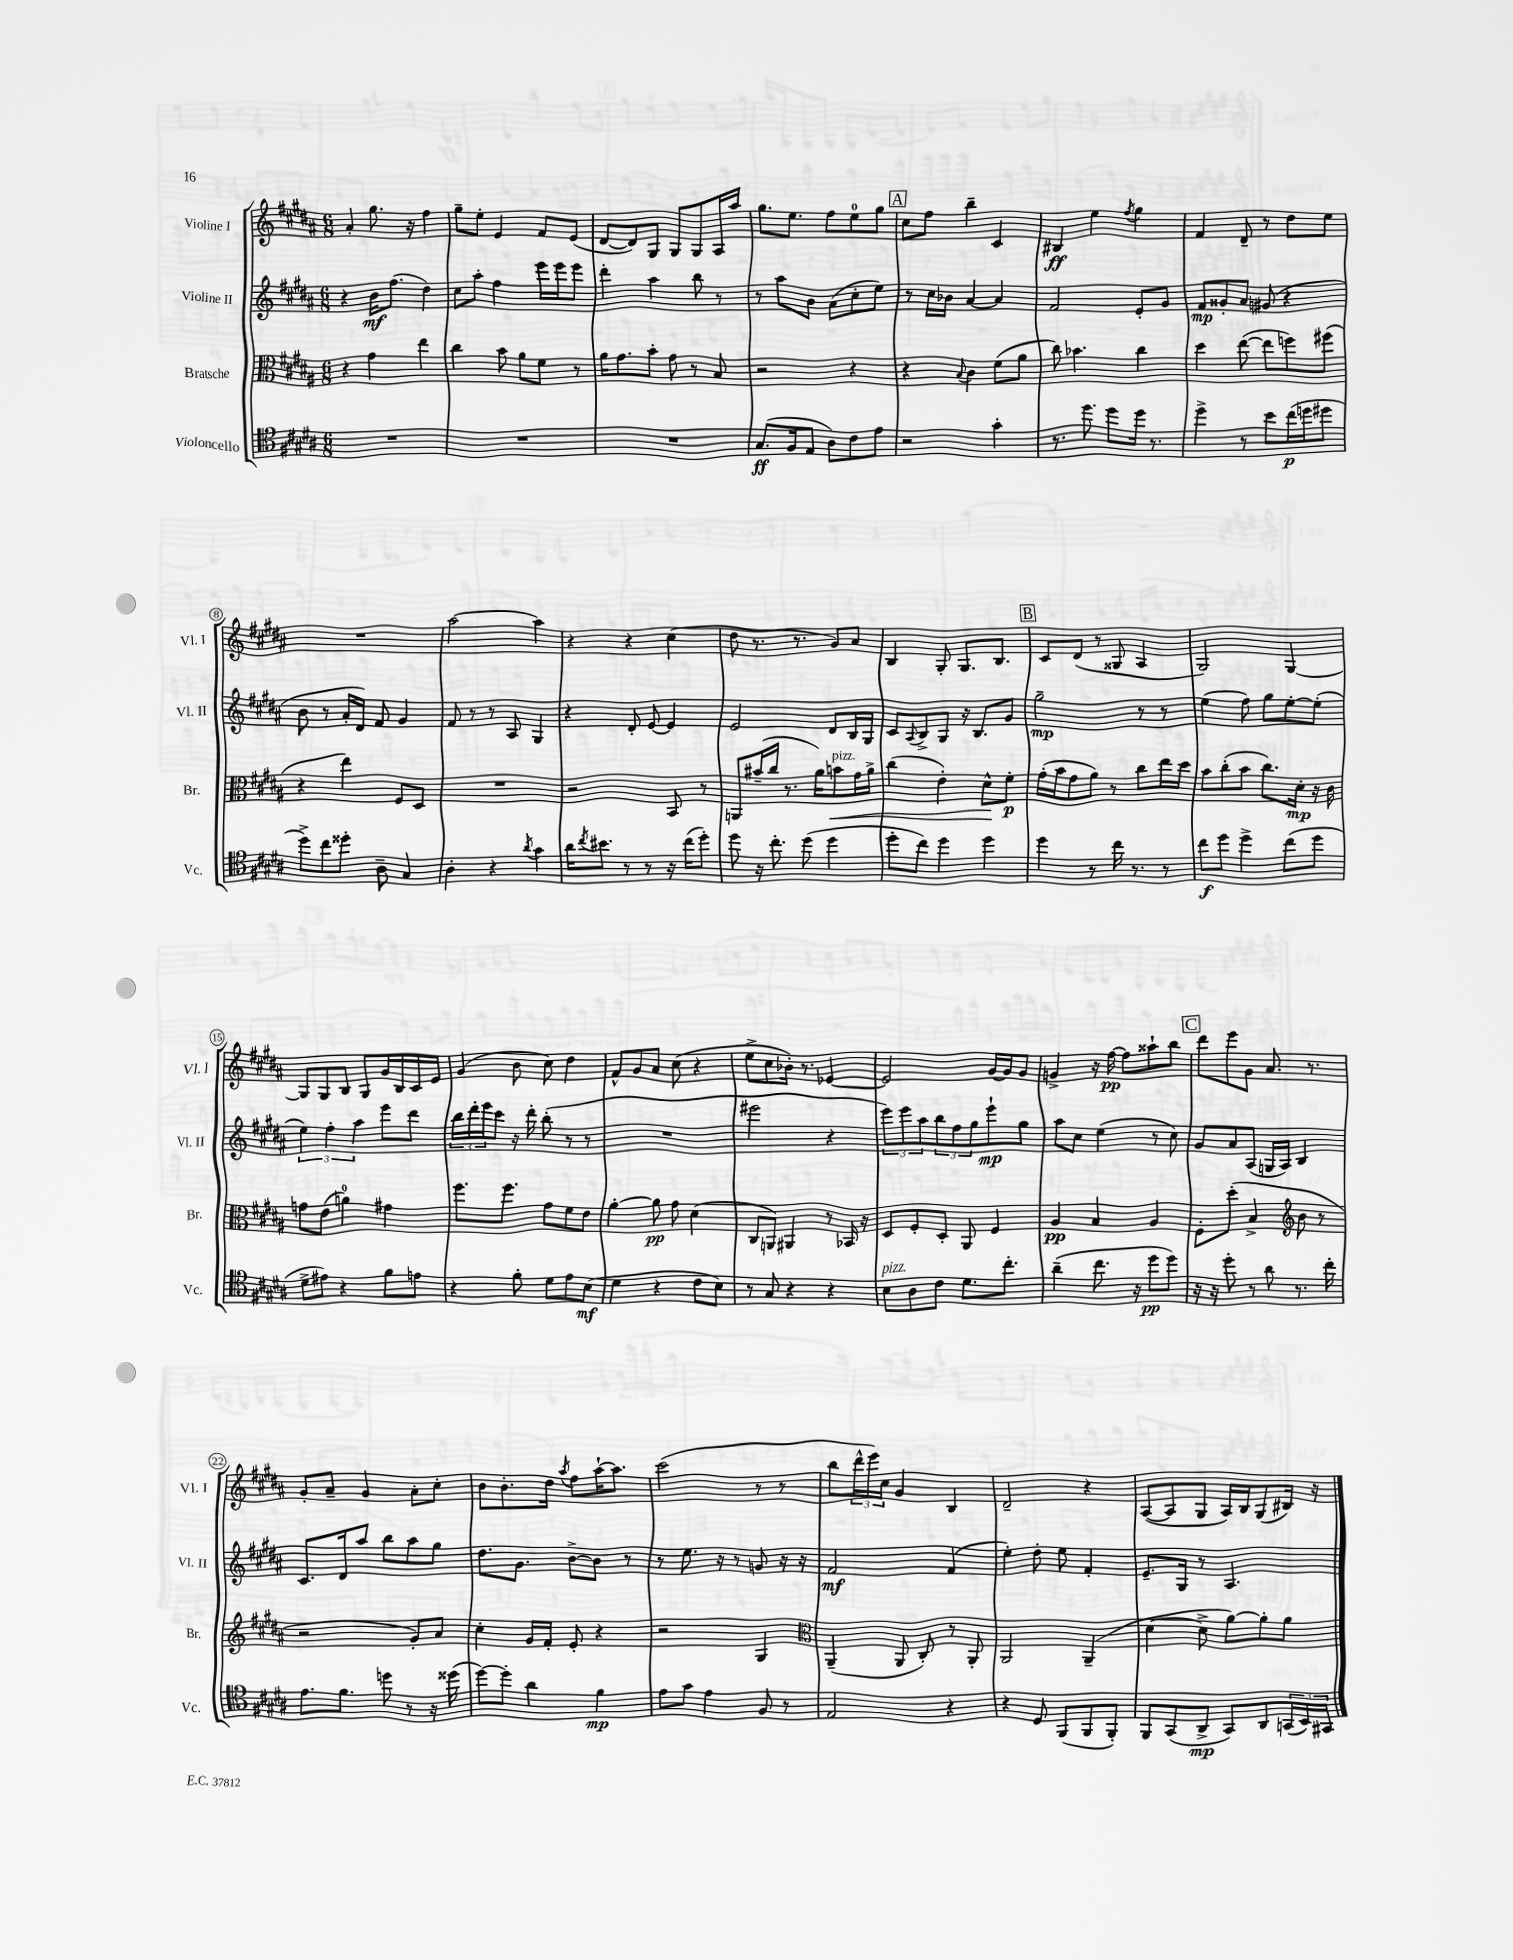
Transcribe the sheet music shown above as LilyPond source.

<<
\new StaffGroup <<
\new Staff = "s0" \with { instrumentName = "Violine I" shortInstrumentName = "Vl. I" } {
    \clef treble \key b \major \numericTimeSignature \time 6/8
    ais'4-. gis''8. r16 fis''4 |
    gis''8-- e''8-. e'4 fis'8 e'8( |
    dis'8~ dis'8) gis8 gis8 gis8 ais16 ais''16 |
    gis''8. e''8. fis''8 e''8-0 gis''8 |
    \mark \markup { \box "A" } cis''8 fis''8 b''4-- cis'4 |
    bis4\ff e''4 \acciaccatura { fis''8 } gis''4 |
    fis'4 dis'8-- r8 dis''8 e''8 |
    R2. |
    ais''2~ ais''4 |
    r4 r4 cis''4( |
    dis''8 r8. r8. gis'8) ais'8 |
    b4 gis8-. gis8. b8. |
    \mark \markup { \box "B" } cis'8 dis'8( r8 gisis8 ais4 |
    gis2) gis4~ |
    gis8 gis8 b8 gis8 gis'16 b16 cis'16 e'16 |
    gis'4( b'8 cis''8) dis''4 |
    fis'8-^ gis'8 ais'8 cis''8( r4 |
    e''8-> cis''8 bes'16-.) r8. ees'4~ |
    ees'2 gis'16~ gis'16 gis'8 |
    g'4-> r16 fis''16~\pp fis''8 aisis''8-! b''8 |
    \mark \markup { \box "C" } dis'''8 e'''8 gis'8 ais'8. r8. |
    gis'8-. ais'8-- gis'4 ais'8-. cis''8-. |
    b'8 b'8.-. dis''16 \acciaccatura { ais''8 } fis''8 ais''16~-! ais''8. |
    cis'''2( r8 r8 |
    b''8 \tuplet 3/2 { dis'''16-^ e'''16) cis''16 } gis'4 b4 |
    dis'2-- r4 |
    ais8~( ais8 gis8 ais16) b16 gis8( bis16) r16 \bar "|." |
}
\new Staff = "s1" \with { instrumentName = "Violine II" shortInstrumentName = "Vl. II" } {
    \clef treble \key b \major \numericTimeSignature \time 6/8
    r4 b'16\mf fis''8.( dis''4) |
    cis''8 ais''8-. fis''4 e'''16 e'''16 e'''8 |
    dis'''4-. ais''4 b''8 r8 |
    r8 ais''8 b'8 ais'8( cis''8-. e''8) |
    \mark \markup { \box "A" } r8 cis''16 bes'16 ais'4~ ais'4 |
    fis'2 e'8-. gis'8 |
    fis'8\mp gisis'8-. ais'8 gis'8( r4 |
    b'8 r8 ais'16-. dis'16) fis'8 gis'4 |
    fis'8 r8 r8 ais8 gis4 |
    r4 dis'8-. e'8~ e'4 |
    e'2 dis'8 b16 gis16 |
    cis'8 \appoggiatura { ais8 } b8-> gis8 r16 b8. gis'8 |
    \mark \markup { \box "B" } gis''2--\mp r8 r8 |
    e''4( fis''8) gis''8 e''8~-. e''8-.( |
    \tuplet 3/2 { e''4) fis''4-. ais''4 } e'''8 dis'''8 |
    \tuplet 3/2 { b''16 dis'''16-. e'''16 } cis'''8 r16 dis'''16-. b''8-.( r8 r8 |
    R2. |
    eis'''2 r4 |
    \tuplet 3/2 { e'''8) e'''8 ais''8 } \tuplet 3/2 { b''8 fis''8 gis''8 } e'''8-!\mp gis''8 |
    ais''8 cis''8 e''4( r8 cis''8) |
    \mark \markup { \box "C" } gis'8 ais'8 ais8( g16 ais16) b4 |
    cis'8. dis'16 ais''8 b''8 ais''8 gis''8 |
    dis''8. gis'8. b'8~-> b'8 r8 |
    r8 e''8. r16 r8 g'8 r16 r16 |
    fis'2\mf fis'4( |
    e''4-.) dis''8-. e''8 fis'4-. |
    e'8.-- gis16 r8 ais4. \bar "|." |
}
\new Staff = "s2" \with { instrumentName = "Bratsche" shortInstrumentName = "Br." } {
    \clef alto \key b \major \numericTimeSignature \time 6/8
    r4 gis'4 e''4 |
    cis''4 b'8 ais'8 fis'8 r8 |
    ais'16 gis'8. b'8-. gis'8 r8 b8 |
    r2 r4 |
    \mark \markup { \box "A" } r4 \appoggiatura { b8 } cis'4 fis'8( ais'8 |
    cis''8) bes'4. cis''4 |
    dis''4 e''8~( e''8 f''8) fis''8( |
    r4 e''4) fis8 dis8 |
    R2. |
    r2 b,8 r8 |
    a,8 bis'16--( cis''16 r8. ais'16) b'8\<^\markup { \italic "pizz." } gis'16 ais'16-> |
    cis''4( e'4-.) dis'8-^\! fis'8-.\p |
    \mark \markup { \box "B" } gis'16-.( b'16 gis'8 ais'8) r8 cis''8 e''16 dis''16 |
    b'8 cis''8-.( b'8 cis''8.) dis'16-.\mp r16 cis'16 |
    g'8 e'8( a'4-0) gis'4 |
    fis''8. fis''8. gis'8 fis'8 e'8 |
    ais'4~-. ais'8\pp gis'8 dis'4( |
    cis8 a,8) ais,4 r8 bes,16 r16 |
    dis8 fis8-. dis8-. ais,8 fis4 |
    ais4\pp b4 ais4 |
    \mark \markup { \box "C" } fis8-. dis''8-.( b4-> \clef treble b'8 r8 |
    r2 gis'8-.) ais'8 |
    cis''4-. gis'16 fis'16-. e'8-. r4 |
    r2 gis4 |
    \clef alto ais,4--( ais,8 cis8-.) r8 ais,8-. |
    ais,2 ais,4--( |
    dis'4~ dis'8-> ais'8~) ais'8-. ais'8 \bar "|." |
}
\new Staff = "s3" \with { instrumentName = "Violoncello" shortInstrumentName = "Vc." } {
    \clef tenor \key b \major \numericTimeSignature \time 6/8
    R2. |
    R2. |
    R2. |
    gis8.\ff( fis16 e8 ais8) cis'8 e'8 |
    \mark \markup { \box "A" } r2 gis'4-. |
    r8. dis''8. dis''8 dis''16 r8. |
    dis''4-> r8 b'8 cis''16\p( d''16 dis''8 |
    dis''8->) cis''8 disis''8-. ais8-- gis4 |
    ais4-. r4 \acciaccatura { ais'8 } gis'4 |
    ais'16 \acciaccatura { cis''8 } bis'8. r8 r8 r16 cis''16( dis''8-.) |
    dis''8 r16 cis''8.-. dis''8( dis''4 |
    dis''8-. cis''8) dis''4 dis''4 |
    \mark \markup { \box "B" } dis''4 r8 cis''16 r8. r8 |
    cis''8\f dis''8 dis''4-> cis''8( dis''8 |
    dis'8-> eis'8) r4 fis'8 e'8 |
    r4 fis'8-. dis'8 e'8 b8\mf( |
    dis'4 r4 cis'8 b8) |
    r8 gis8 r4 r4 |
    b8^\markup { \italic "pizz." } ais8 cis'8 dis'8. cis''8.-. |
    ais'4--( cis''8. r16 dis''8\pp dis''8) |
    \mark \markup { \box "C" } r16 r16 dis''8-. r8 ais'8 r8. cis''16-. |
    e'8. fis'8. d''8 r8 r16 disis''16( |
    dis''8~) dis''8-. ais'4 fis'4\mp |
    e'8 gis'8 e'4 fis8 r8 |
    e2 r4 |
    r4 dis8 fis,8( fis,8 fis,8-.) |
    fis,8 gis,8( ais,8->\mp gis,8) ais,8 \tuplet 3/2 { g,16( b,16) gis,16 } \bar "|." |
}
>>
>>
\layout { \context { \Score \override BarNumber.stencil = #(make-stencil-circler 0.1 0.3 ly:text-interface::print) } }
